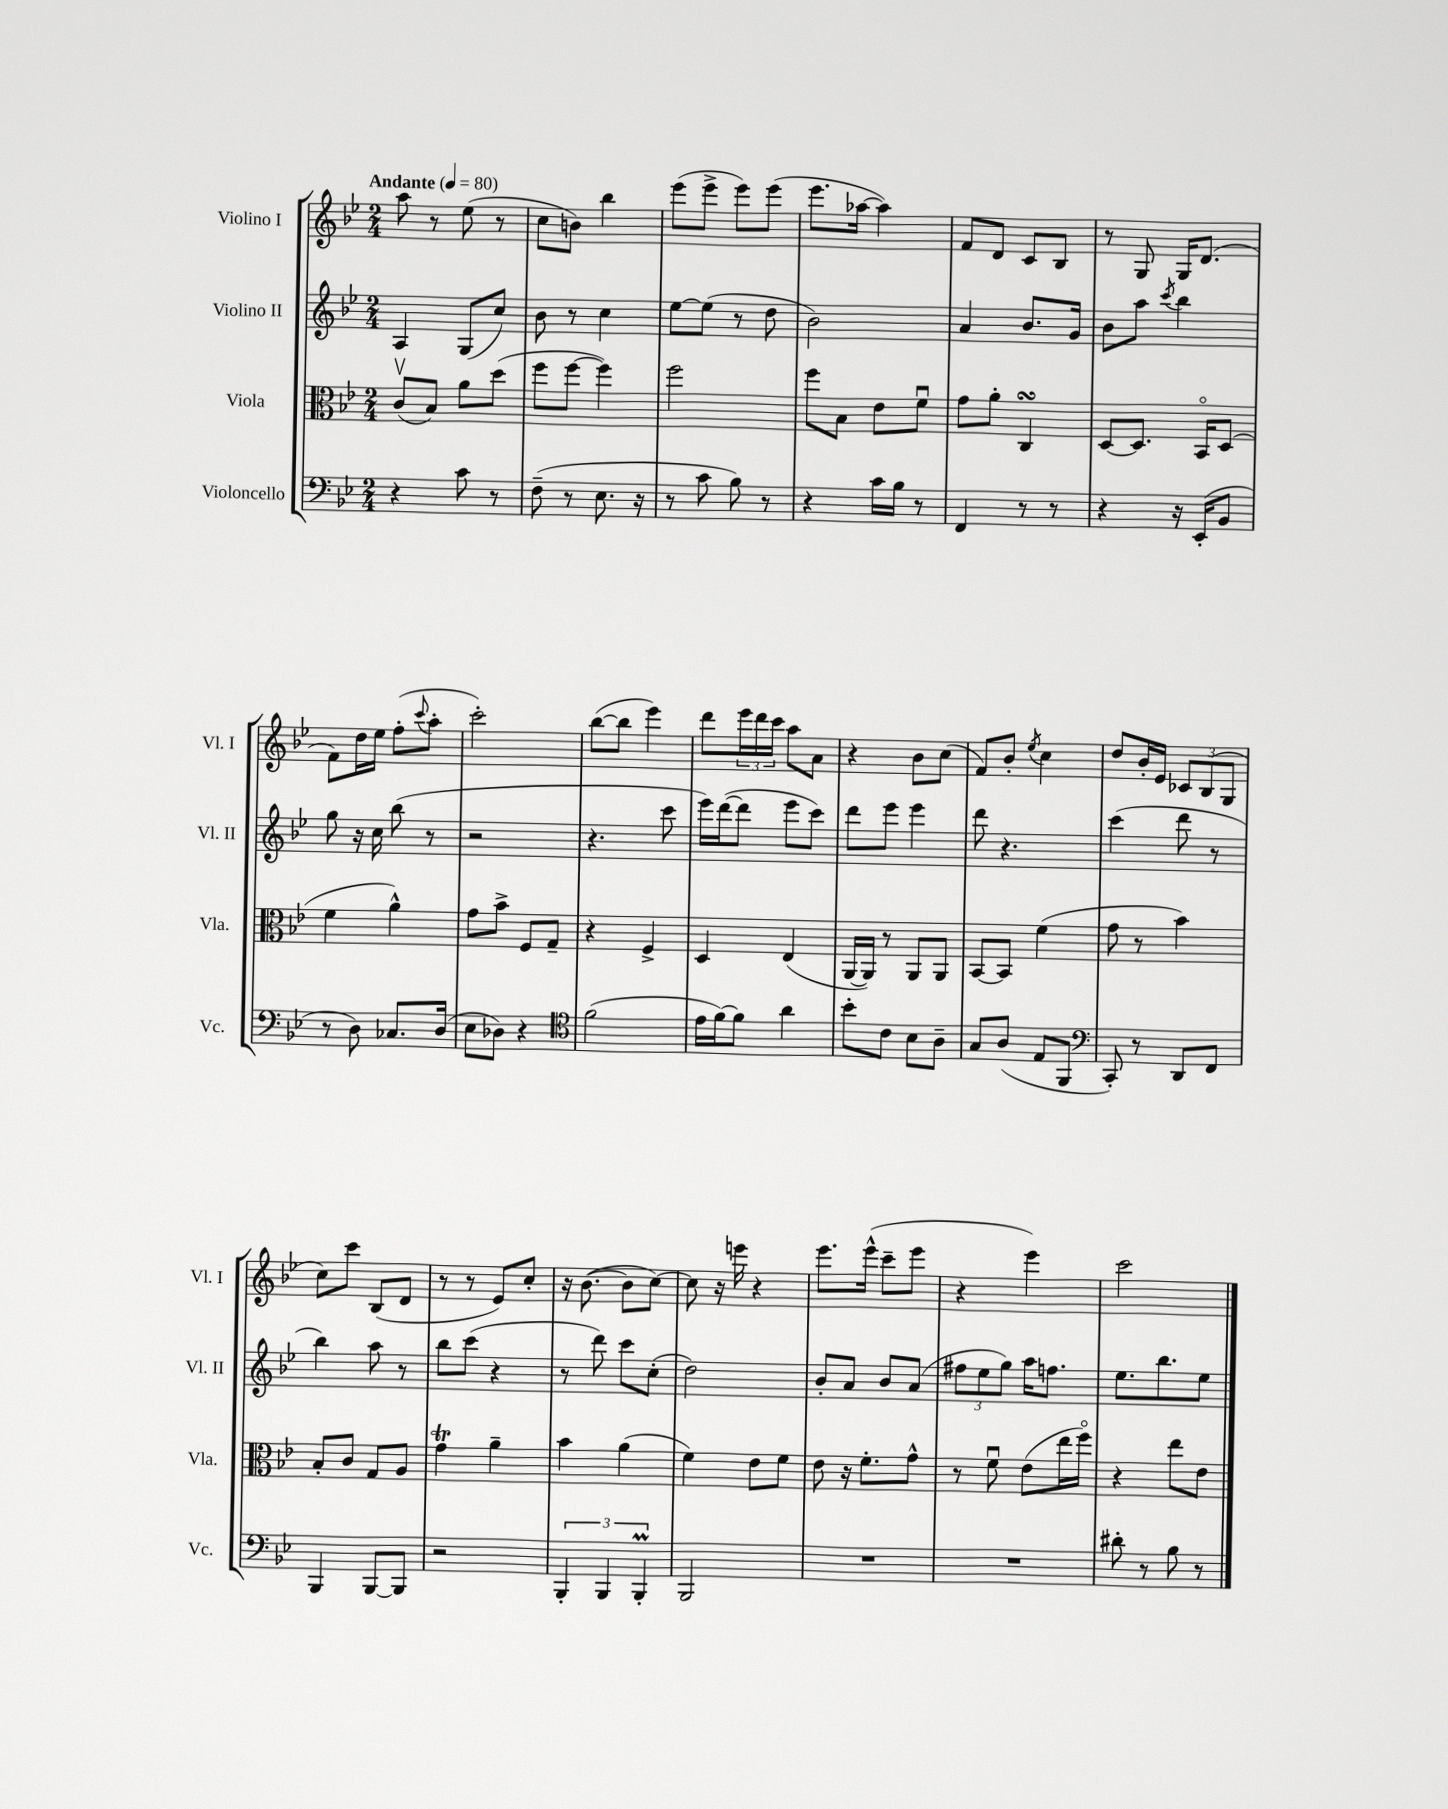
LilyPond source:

<<
\new StaffGroup <<
\new Staff = "s0" \with { instrumentName = "Violino I" shortInstrumentName = "Vl. I" } {
    \clef treble \key bes \major \numericTimeSignature \time 2/4 \tempo "Andante" 4 = 80
    a''8 r8 ees''8( r8 |
    c''8 b'8) bes''4 |
    ees'''8( ees'''8-> ees'''8) ees'''8( |
    ees'''8. aes''16~ aes''4) |
    f'8 d'8 c'8 bes8 |
    r8 g8 g16 d'8.( |
    f'8) d''16 ees''16 f''8-.( \appoggiatura { c'''8 } a''8-. |
    c'''2-.) |
    bes''8~( bes''8 ees'''4) |
    d'''8 \tuplet 3/2 { ees'''16 d'''16 c'''16 } a''8 a'8 |
    r4 bes'8 c''8( |
    f'8) bes'8-. \acciaccatura { ees''8 } c''4 |
    d''8 bes'16-. ees'16 \tuplet 3/2 { ces'8 bes8( g8 } |
    c''8) c'''8 bes8( d'8 |
    r8 r8 ees'8) c''8-. |
    r16 bes'8.~( bes'8 c''8~) |
    c''8 r16 e'''16 r4 |
    ees'''8. ees'''16-^( c'''8-- ees'''8 |
    r4 ees'''4) |
    c'''2 \bar "|." |
}
\new Staff = "s1" \with { instrumentName = "Violino II" shortInstrumentName = "Vl. II" } {
    \clef treble \key bes \major \numericTimeSignature \time 2/4
    a4 g8( c''8) |
    bes'8 r8 c''4 |
    ees''8~ ees''8( r8 d''8 |
    bes'2) |
    a'4 bes'8. g'16 |
    bes'8 a''8 \acciaccatura { c'''8 } bes''4 |
    g''8 r16 c''16 bes''8( r8 |
    r2 |
    r4. c'''8 |
    ees'''16) d'''16~( d'''8 ees'''8 c'''8) |
    d'''8 ees'''8 ees'''4 |
    d'''8 r4. |
    c'''4( d'''8 r8 |
    bes''4) a''8 r8 |
    bes''8 c'''8( r4 |
    r8 d'''8) c'''8 c''8-.( |
    d''2) |
    bes'8-. a'8 bes'8 a'8( |
    \tuplet 3/2 { fis''8 ees''8 g''8) } a''16 f''8. |
    ees''8. bes''8. ees''8 \bar "|." |
}
\new Staff = "s2" \with { instrumentName = "Viola" shortInstrumentName = "Vla." } {
    \clef alto \key bes \major \numericTimeSignature \time 2/4
    c'8\upbow( bes8) a'8 d''8( |
    f''8 f''8~ f''4) |
    f''2 |
    f''8 bes8 ees'8 f'8\downbow |
    g'8 a'8-. c4\turn |
    d8~ d8. bes,16\flageolet d8( |
    f'4 a'4-^) |
    g'8 bes'8-> f8 g8-- |
    r4 f4-> |
    d4 ees4( |
    a,16~ a,16) r8 a,8 a,8 |
    bes,8~ bes,8 f'4( |
    g'8 r8 bes'4) |
    bes8-. c'8 g8 a8 |
    g'4\trill a'4-- |
    bes'4 a'4( |
    f'4) ees'8 f'8 |
    ees'8 r16 f'8.-. g'8-^ |
    r8 f'8\downbow ees'8( ees''16 f''16\flageolet) |
    r4 ees''8 ees'8 \bar "|." |
}
\new Staff = "s3" \with { instrumentName = "Violoncello" shortInstrumentName = "Vc." } {
    \clef bass \key bes \major \numericTimeSignature \time 2/4
    r4 c'8 r8 |
    f8--( r8 ees8. r16 |
    r8 c'8 bes8) r8 |
    r4 c'16 bes16 r8 |
    f,4 r8 r8 |
    r4 r16 ees,16-.( bes,8 |
    r8 d8) ces8. d16( |
    ees8 des8) r4 |
    \clef tenor f'2( |
    ees'16 f'16~) f'8 a'4 |
    bes'8-. c'8 bes8 a8-- |
    g8 a8( ees8 f,8 |
    \clef bass c,8-.) r8 d,8 f,8 |
    bes,,4 bes,,8~ bes,,8 |
    r2 |
    \tuplet 3/2 { bes,,4-. bes,,4 bes,,4-.\prall } |
    bes,,2 |
    R2 |
    R2 |
    dis'8-. r8 bes8 r8 \bar "|." |
}
>>
>>
\layout { \context { \Score \remove "Bar_number_engraver" } }
